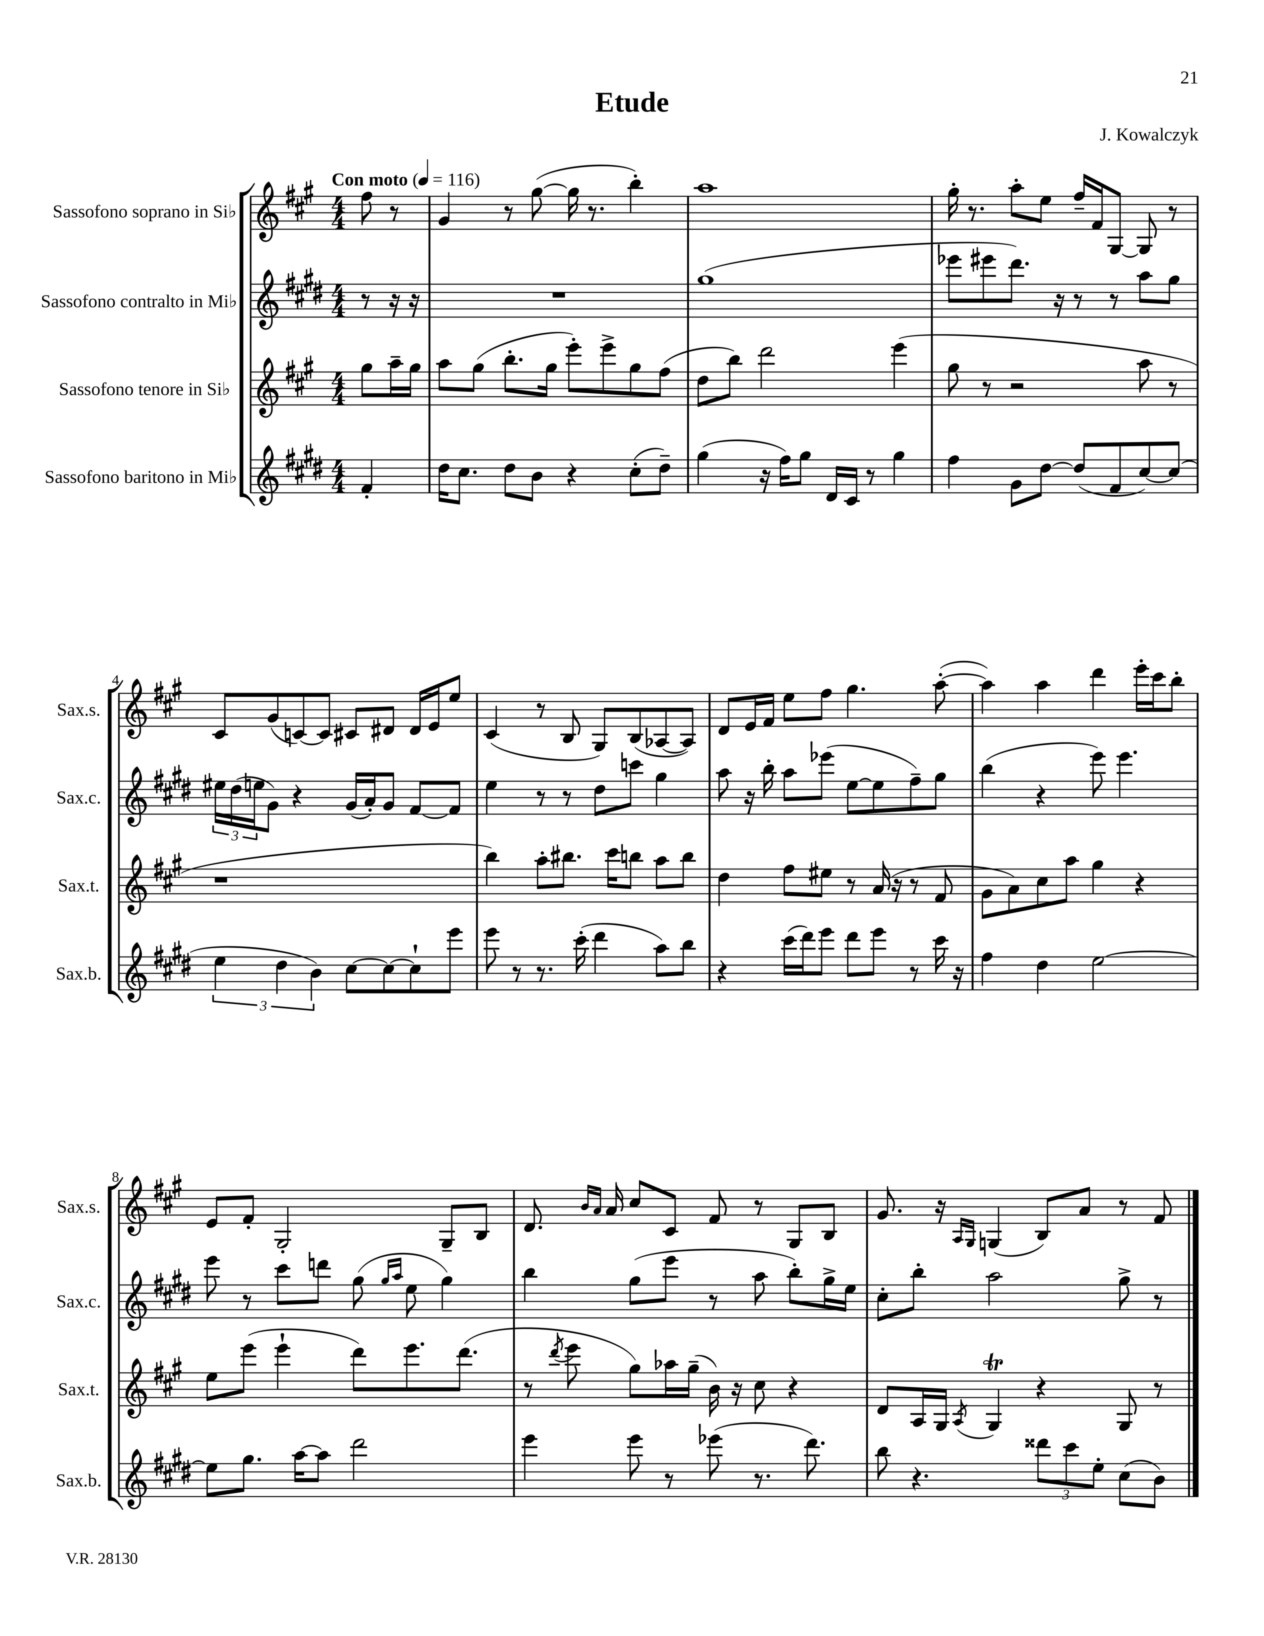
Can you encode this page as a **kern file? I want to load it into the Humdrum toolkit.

**kern	**kern	**kern	**kern
*part4	*part3	*part2	*part1
*staff4	*staff3	*staff2	*staff1
*I"Sassofono baritono in Mi♭	*I"Sassofono tenore in Si♭	*I"Sassofono contralto in Mi♭	*I"Sassofono soprano in Si♭
*I'Sax.b.	*I'Sax.t.	*I'Sax.c.	*I'Sax.s.
*clefG2	*clefG2	*clefG2	*clefG2
*k[f#c#g#d#]	*k[f#c#g#]	*k[f#c#g#d#]	*k[f#c#g#]
*M4/4	*M4/4	*M4/4	*M4/4
*MM116	*MM116	*MM116	*MM116
=	=	=	=
!	!	!	!LO:TX:a:B:t=Con moto
4f#'/	8gg#\L	8r	8ff#\
.	16aa~\L	16r	8r
.	16gg#\JJ	16r	.
=1	=1	=1	=1
16dd#\KL	8aa\L	1r	4g#/
8.cc#\J	.	.	.
.	(8gg#\J	.	.
8dd#\L	8.bb'\L	.	8r
8b\J	.	.	([8gg#\
.	16gg#\Jk	.	.
4r	8eee'\L)	.	16gg#\]
.	.	.	8.r
.	8eee^\	.	.
(8cc#'\L	8gg#\	.	4bb'\)
8dd#~\J)	(8ff#\J	.	.
=2	=2	=2	=2
(4gg#\	8dd\L	(1gg#	1aa
.	8bb\J)	.	.
16r	2ddd\	.	.
16ff#\KL)	.	.	.
8gg#\J	.	.	.
16d#/LL	.	.	.
16c#/JJ	.	.	.
8r	.	.	.
4gg#\	(4eee\	.	.
=3	=3	=3	=3
4ff#\	8gg#\	8eee-X\L	16gg#'\
.	.	.	8.r
.	8r	8eee#X\	.
8g#\L	2r	8.ddd#\J)	8aa'\L
[8dd#\J	.	.	8ee\J
.	.	16r	.
(8dd#/L]	.	8r	16ff#~/LL
.	.	.	16f#/J
8f#/	.	8r	[8G#/J
[8cc#/)	8aa\	8aa\L	8G#/]
(8cc#/J]	8r	8gg#\J	8r
!!LO:LB:g=z
=4	=4	=4	=4
6ee\	1r	24ee#X\LL	8c#/L
.	.	(24dd#\	.
.	.	24een\J	.
.	.	8g#\J)	(8g#/
6dd#\	.	.	.
.	.	4r	[8cn/)
6b\)	.	.	.
.	.	.	8c/J]
[8cc#\L	.	(16g#/LL	8c#X/L
.	.	16a'/J)	.
8cc#\_	.	8g#/J	8d#X/J
8cc#`\]	.	[8f#/L	16d#/LL
.	.	.	16e/J
8eee\J	.	8f#/J]	8ee/J
=5	=5	=5	=5
8eee\	4bb\)	4ee\	(4c#/
8r	.	.	.
8.r	8aa'\L	8r	8r
.	8.bb#X\J	8r	8B/
(16ccc#'\	.	.	.
4ddd#\	.	8dd#\L	8G#/L)
.	16ccc#\KL	.	.
.	8bbn\J	8cccn\J	(8B/
8aa\L)	8aa\L	4gg#\	[8A-X/
8bb\J	8bb\J	.	8A-/J])
=6	=6	=6	=6
4r	4dd\	8aa\	8d/L
.	.	16r	16e/L
.	.	16bb'\	16f#/JJ
(16ccc#\LL	8ff#\L	8aa\L	8ee\L
16ddd#\J)	.	.	.
8eee\J	8ee#X\J	(8eee-X\J	8ff#\J
8ddd#\L	8r	[8ee\L	4.gg#\
8eee\J	(16a/	8ee\]	.
.	16r	.	.
8r	8r	8ff#~\)	.
16ccc#\	8f#/	8gg#\J	([8aa'\
16r	.	.	.
=7	=7	=7	=7
4ff#\	8g#\L	(4bb\	4aa\])
.	8a\)	.	.
4dd#\	8cc#\	4r	4aa\
.	8aa\J	.	.
[2ee\	4gg#\	8eee\)	4ddd\
.	.	4.eee\	.
.	4r	.	16eee'\LL
.	.	.	16ccc#\J
.	.	.	8bb'\J
!!LO:LB:g=z
=8	=8	=8	=8
8ee\L]	8ee\L	8eee\	8e/L
8.gg#\J	(8eee\J	8r	8f#'/J
.	4eee`\	8ccc#\L	2G#'/
[16aa\KL	.	.	.
8aa\J]	.	8dddn\J	.
2ddd#\	8ddd\L)	(8gg#\	.
.	.	16qqgg#/LL	.
.	.	16qqaa/JJ	.
.	8.eee\	8ee\	.
.	.	4gg#\)	8G#~/L
.	(8.ddd\J	.	.
.	.	.	8B/J
=9	=9	=9	=9
4eee\	8r	4bb\	8.d/
.	8qddd/	.	.
.	8eee\	.	.
.	.	.	16qqb/LL
.	.	.	16qqa/JJ
.	.	.	16a/
8eee\	8gg#\L)	(8gg#\L	8cc#/L
8r	16aa-X\L	8eee\J	8c#/J
.	(16gg#~\JJ	.	.
(8eee-X\	16b\)	8r	8f#/
.	16r	.	.
8.r	8cc#\	8aa\	8r
.	4r	8bb'\L)	8G#/L
8.ddd#\)	.	.	.
.	.	16gg#^\L	8B/J
.	.	16ee\JJ	.
=10	=10	=10	=10
8bb\	8d/L	8cc#'\L	8.g#/
4.r	16A/L	8bb'\J	.
.	16G#/JJ	.	16r
.	.	.	16qqA/LL
.	8qA/	.	16qqG#/JJ
.	4G#t/	2aa\	(4Gn/
12ddd##X\L	4r	.	8B/L)
12ccc#\	.	.	.
.	.	.	8a/J
12ee'\J	.	.	.
(8cc#\L	8G#/	8gg#^\	8r
8b\J)	8r	8r	8f#/
==	==	==	==
*-	*-	*-	*-
